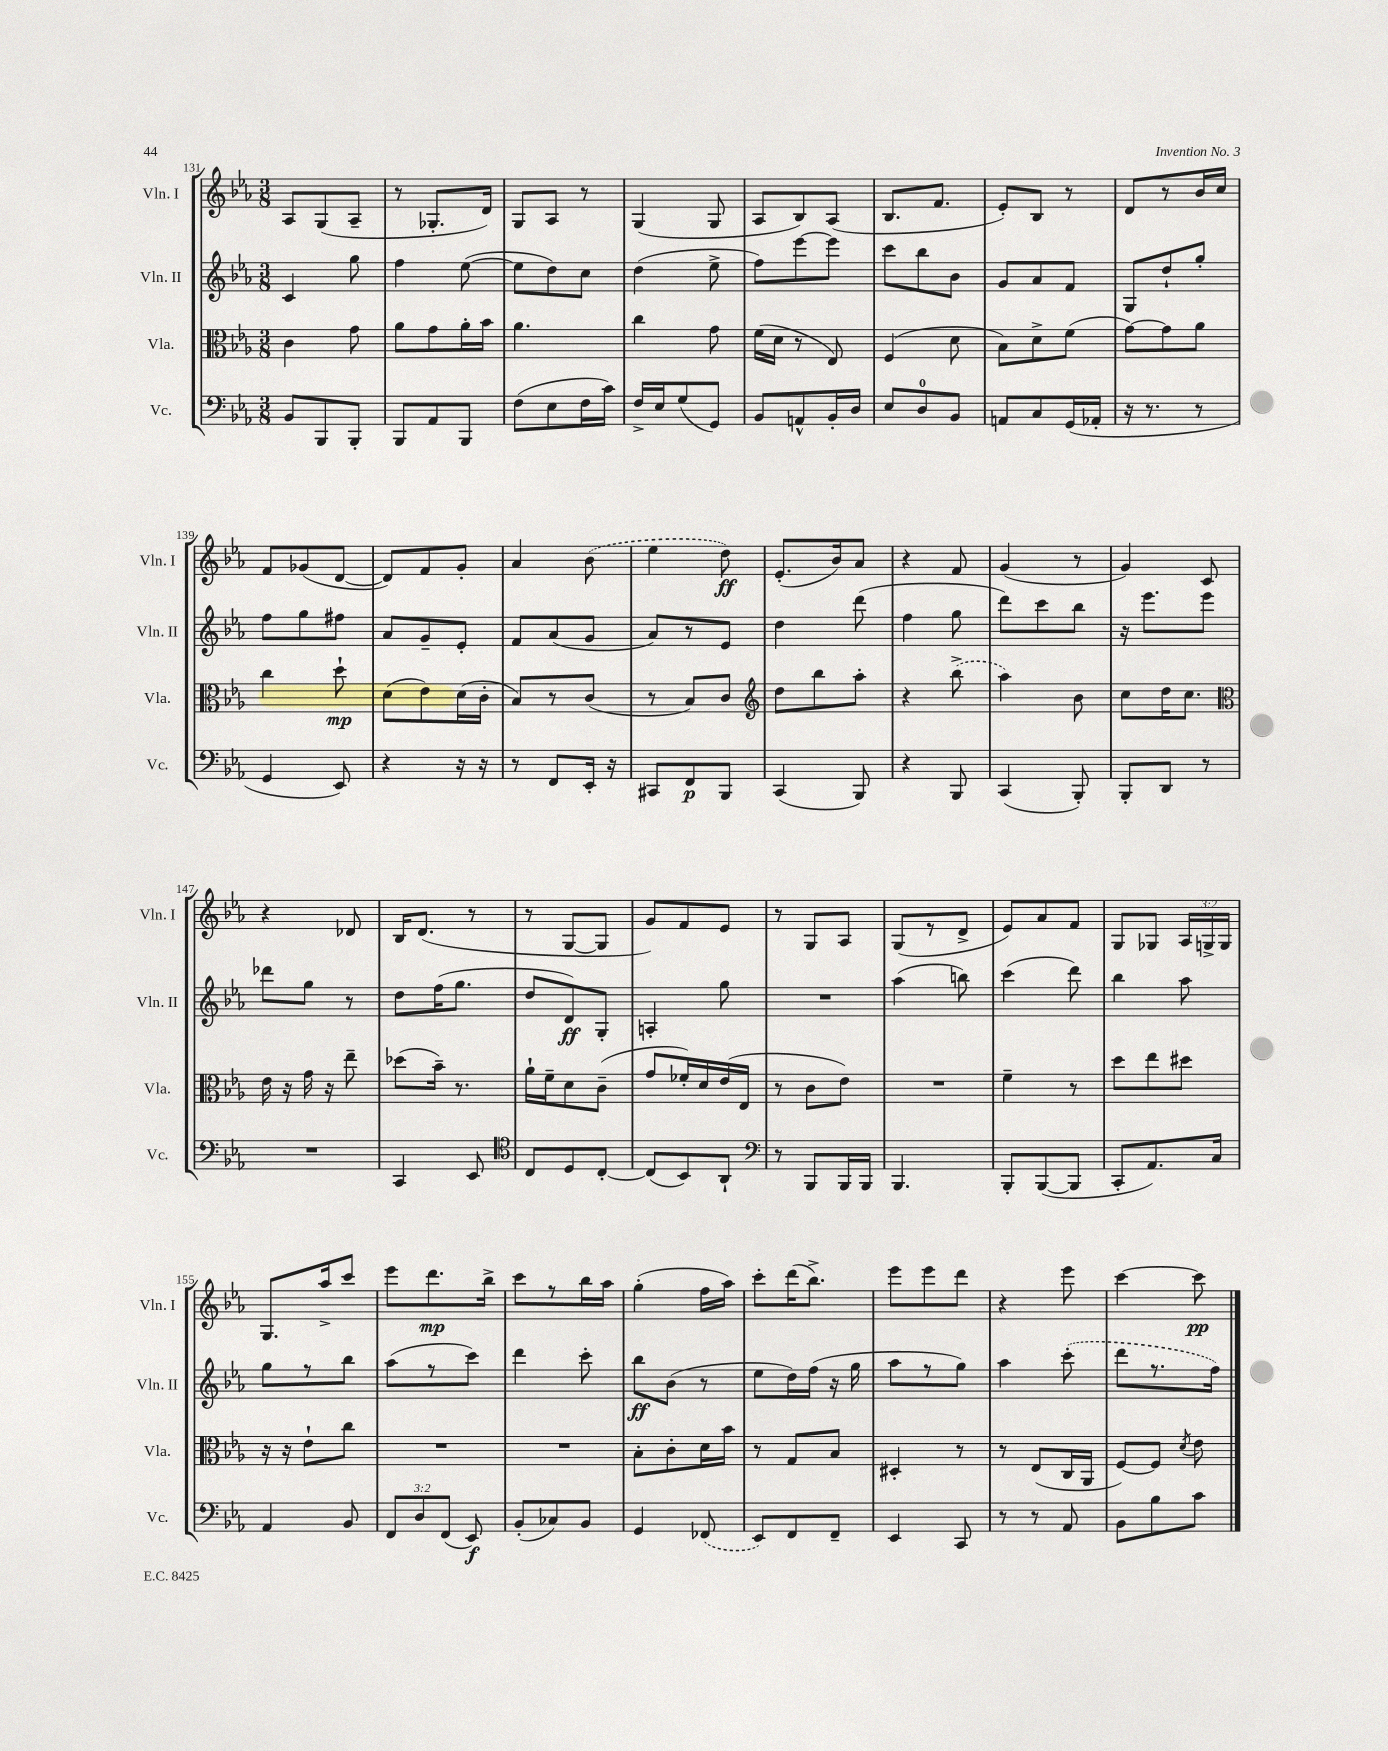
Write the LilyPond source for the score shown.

<<
\new StaffGroup <<
\new Staff = "s0" \with { instrumentName = "Vln. I" shortInstrumentName = "Vln. I" } {
    \clef treble \key ees \major \numericTimeSignature \time 3/8 \override Staff.TupletNumber.text = #tuplet-number::calc-fraction-text
    \autoBeamOff aes8[ g8( aes8]-- |
    r8 ges8.[-. d'16]) |
    g8[ aes8] r8 |
    g4( g8 |
    aes8[ bes8) aes8]( |
    bes8.[ f'8.] |
    ees'8[-.) bes8] r8 |
    d'8[ r8 bes'16 c''16] |
    f'8[ ges'8( d'8]~ |
    d'8[) f'8 g'8]-. |
    aes'4 \once \slurDashed bes'8( |
    ees''4 d''8\ff) |
    ees'8.[-.( bes'16) aes'8] |
    r4 f'8 |
    g'4( r8 |
    g'4) c'8 |
    r4 des'8 |
    bes16[ d'8.]( r8 |
    r8 g8[~ g8] |
    g'8[) f'8 ees'8] |
    r8 g8[ aes8] |
    g8[( r8 d'8]-> |
    ees'8[) aes'8 f'8] |
    g8[ ges8] \tuplet 3/2 { aes16[ g16-> g16] } |
    g8.[ aes''16-> c'''8] |
    ees'''8[ d'''8.\mp bes''16]-> |
    c'''8[ r8 bes''16 aes''16] |
    g''4-.( f''16[ aes''16]) |
    c'''8[-. d'''16( bes''8.]->) |
    ees'''8[ ees'''8 d'''8] |
    r4 ees'''8 |
    c'''4~ c'''8\pp \bar "|." |
}
\new Staff = "s1" \with { instrumentName = "Vln. II" shortInstrumentName = "Vln. II" } {
    \clef treble \key ees \major \numericTimeSignature \time 3/8
    \autoBeamOff c'4 g''8 |
    f''4 ees''8~( |
    ees''8[ d''8) c''8] |
    d''4( ees''8-> |
    f''8[) ees'''8~ ees'''8] |
    c'''8[ bes''8 bes'8] |
    g'8[ aes'8 f'8] |
    g8[ d''8-! g''8]-. |
    f''8[ g''8 fis''8] |
    aes'8[ g'8-- ees'8]-. |
    f'8[ aes'8( g'8] |
    aes'8[) r8 ees'8] |
    d''4 d'''8( |
    f''4 g''8 |
    d'''8[) c'''8 bes''8] |
    r16 ees'''8.[ ees'''8] |
    des'''8[ g''8] r8 |
    d''8[ f''16( g''8.] |
    d''8[ d'8\ff) g8]-. |
    a4-. g''8 |
    R4. |
    aes''4( b''8) |
    c'''4( d'''8) |
    bes''4 aes''8 |
    g''8[ r8 bes''8] |
    aes''8[( r8 c'''8]) |
    d'''4 c'''8-. |
    bes''8[\ff bes'8]( r8 |
    ees''8[ d''16) f''16]( r16 g''16 |
    aes''8[ r8 g''8]) |
    aes''4 \once \slurDashed c'''8-.( |
    d'''8[ r8. f''16]) \bar "|." |
}
\new Staff = "s2" \with { instrumentName = "Vla." shortInstrumentName = "Vla." } {
    \clef alto \key ees \major \numericTimeSignature \time 3/8
    \autoBeamOff c'4 g'8 |
    aes'8[ g'8 aes'16-. bes'16] |
    aes'4. |
    c''4 g'8 |
    f'16[( d'16] r8 ees8) |
    f4( d'8 |
    bes8[) d'8-> f'8]( |
    g'8[~) g'8 aes'8] |
    c''4 d''8-!\mp |
    d'8[( ees'8) d'16( c'16]-. |
    bes8[) r8 c'8]( |
    r8 bes8[) c'8] |
    \clef treble d''8[ bes''8 aes''8]-. |
    r4 \once \slurDashed bes''8->( |
    aes''4) bes'8 |
    c''8[ d''16 c''8.] |
    \clef alto ees'16 r16 g'16 r16 ees''8-- |
    des''8[( bes'16]--) r8. |
    aes'16[-! f'16-- d'8 c'8]--( |
    g'8[ fes'16-.) d'16 ees'16( ees16] |
    r8 c'8[ ees'8]) |
    R4. |
    f'4-- r8 |
    d''8[ ees''8 dis''8] |
    r16 r16 ees'8[-! c''8] |
    R4. |
    R4. |
    bes8[-. c'8-. d'16 bes'16] |
    r8 g8[ bes8] |
    dis4-. r8 |
    r8 ees8[( c16 aes,16] |
    f8[~) f8] \acciaccatura { d'8 } ees'8 \bar "|." |
}
\new Staff = "s3" \with { instrumentName = "Vc." shortInstrumentName = "Vc." } {
    \clef bass \key ees \major \numericTimeSignature \time 3/8 \override Staff.TupletNumber.text = #tuplet-number::calc-fraction-text
    \autoBeamOff bes,8[ bes,,8 bes,,8]-. |
    bes,,8[ aes,8 bes,,8] |
    f8[( ees8 f16 c'16]) |
    f16[-> ees16 g8( g,8]) |
    bes,8[ a,8-^ bes,16-. d16] |
    ees8[ d8-0 bes,8] |
    a,8[ c8 g,16( aes,16]-. |
    r16 r8. r8 |
    g,4 ees,8) |
    r4 r16 r16 |
    r8 f,8[ ees,16]-. r16 |
    cis,8[ f,8\p bes,,8] |
    c,4( bes,,8) |
    r4 bes,,8 |
    c,4( bes,,8-.) |
    bes,,8[-. d,8] r8 |
    R4. |
    c,4 ees,8 |
    \clef tenor c8[ d8 c8]~-. |
    c8[( bes,8) aes,8]-! |
    \clef bass r8 bes,,8[ bes,,16 bes,,16] |
    bes,,4. |
    bes,,8[-. bes,,8~( bes,,8] |
    c,8[-. aes,8.) c16] |
    aes,4 bes,8 |
    \tuplet 3/2 { f,8[ d8 f,8]( } ees,8\f) |
    bes,8[-.( ces8) bes,8] |
    g,4 \once \slurDashed fes,8( |
    ees,8[) f,8 f,8]-- |
    ees,4 c,8 |
    r8 r8 aes,8 |
    bes,8[ bes8 c'8] \bar "|." |
}
>>
>>
\layout { \context { \Score currentBarNumber = #131 } }
